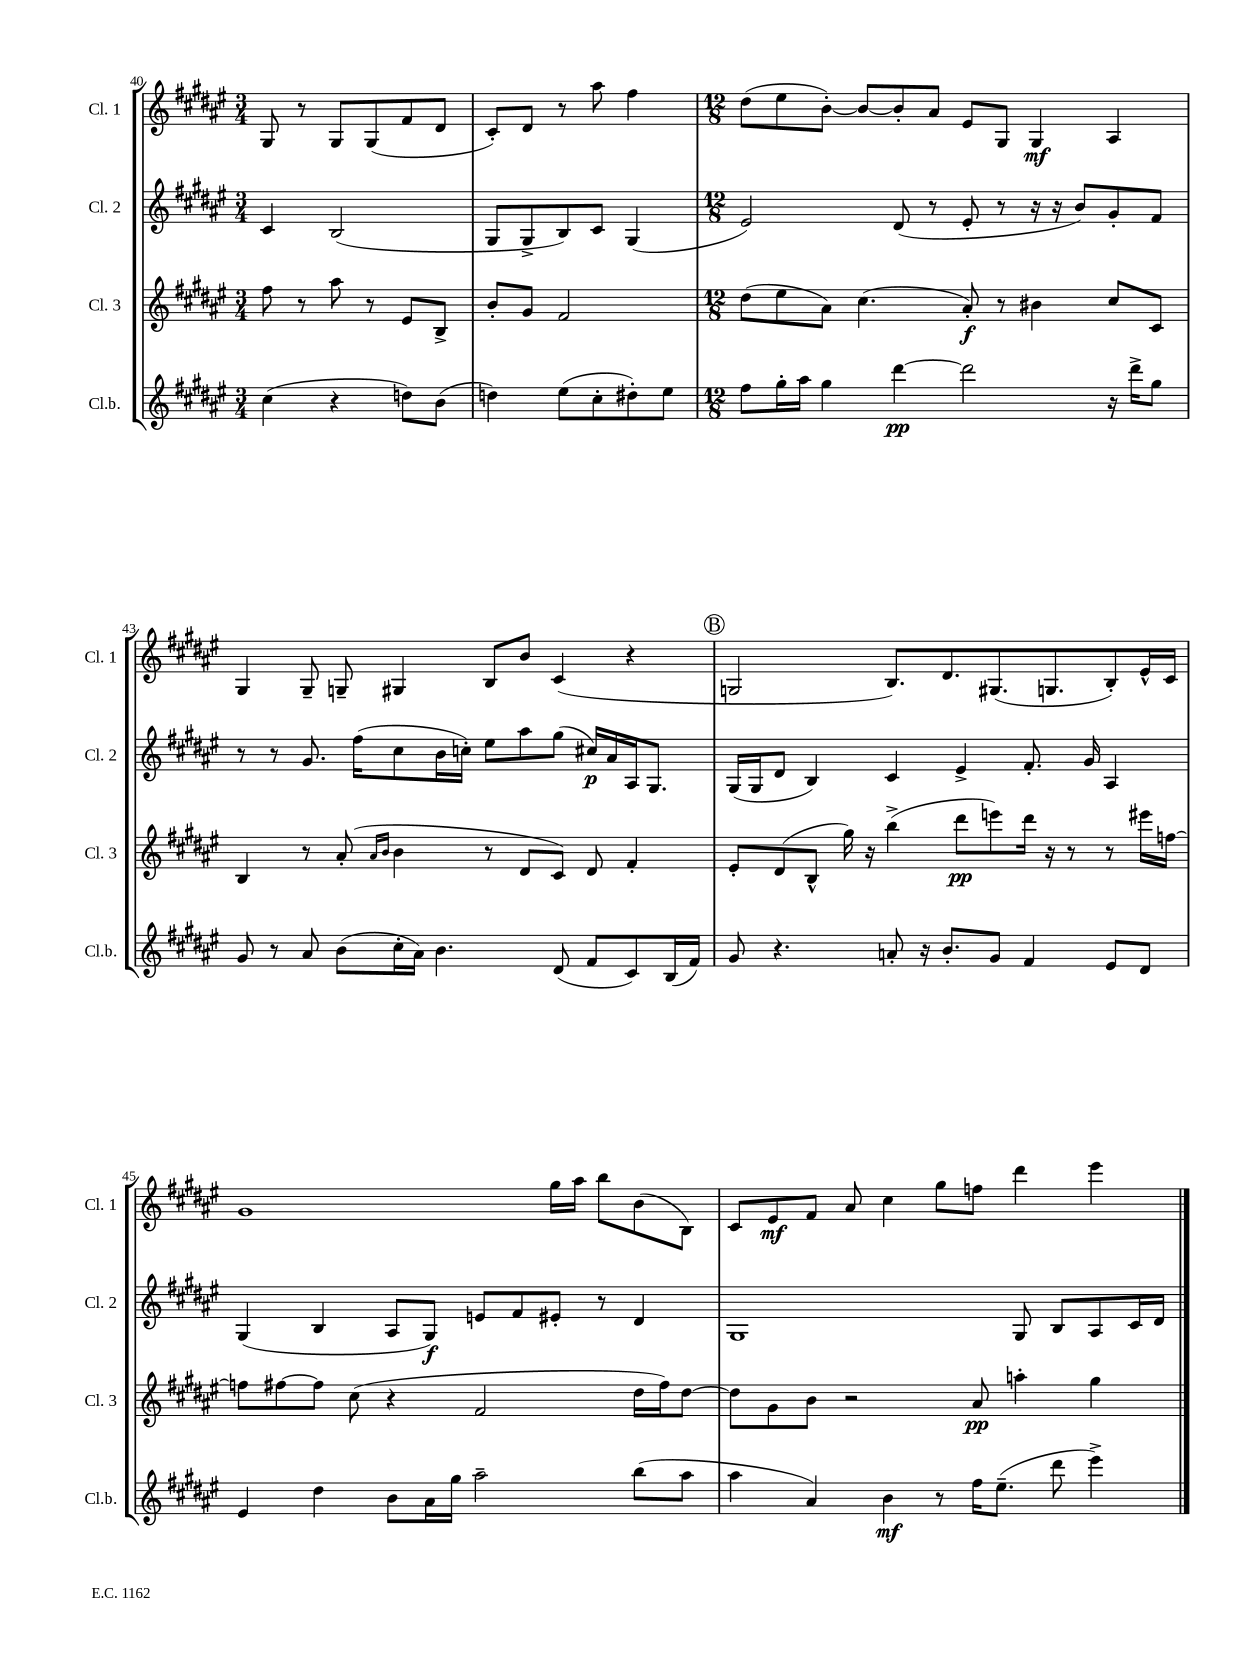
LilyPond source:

<<
\new StaffGroup <<
\new Staff = "s0" \with { instrumentName = "Cl. 1" shortInstrumentName = "Cl. 1" } {
    \clef treble \key fis \major \numericTimeSignature \time 3/4
    gis8 r8 gis8 gis8( fis'8 dis'8 |
    cis'8-.) dis'8 r8 ais''8 fis''4 |
    \numericTimeSignature \time 12/8 dis''8( eis''8 b'8~-.) b'8~ b'8-. ais'8 eis'8 gis8 gis4\mf ais4 |
    gis4 gis8-- g8-- gis4 b8 b'8 cis'4( r4 |
    \mark \markup { \circle "B" } g2 b8.) dis'8. gis8.( g8. b8-.) eis'16-^ cis'16 |
    gis'1 gis''16 ais''16 b''8 b'8( b8) |
    cis'8 eis'8\mf fis'8 ais'8 cis''4 gis''8 f''8 dis'''4 eis'''4 \bar "|." |
}
\new Staff = "s1" \with { instrumentName = "Cl. 2" shortInstrumentName = "Cl. 2" } {
    \clef treble \key fis \major \numericTimeSignature \time 3/4
    cis'4 b2( |
    gis8 gis8-> b8) cis'8 gis4( |
    \numericTimeSignature \time 12/8 eis'2) dis'8( r8 eis'8-. r8 r16 r16 b'8) gis'8-. fis'8 |
    r8 r8 gis'8. fis''16( cis''8 b'16 c''16-.) eis''8 ais''8 gis''8( cis''16\p) ais'16 ais16 gis8. |
    \mark \markup { \circle "B" } gis16( gis16 dis'8 b4) cis'4 eis'4-> fis'8.-. gis'16 ais4 |
    gis4( b4 ais8 gis8\f) e'8 fis'8 eis'8-. r8 dis'4 |
    gis1 gis8 b8 ais8 cis'16 dis'16 \bar "|." |
}
\new Staff = "s2" \with { instrumentName = "Cl. 3" shortInstrumentName = "Cl. 3" } {
    \clef treble \key fis \major \numericTimeSignature \time 3/4
    fis''8 r8 ais''8 r8 eis'8 b8-> |
    b'8-. gis'8 fis'2 |
    \numericTimeSignature \time 12/8 dis''8( eis''8 ais'8) cis''4.( ais'8-.\f) r8 bis'4 cis''8 cis'8 |
    b4 r8 ais'8-.( \grace { ais'16 b'16 } b'4 r8 dis'8 cis'8) dis'8 fis'4-. |
    \mark \markup { \circle "B" } eis'8-. dis'8( b8-^ gis''16) r16 b''4->( dis'''8\pp e'''8) dis'''16 r16 r8 r8 eis'''16 f''16~ |
    f''8 fis''8~ fis''8 cis''8( r4 fis'2 dis''16 fis''16) dis''8~ |
    dis''8 gis'8 b'8 r2 ais'8\pp a''4-. gis''4 \bar "|." |
}
\new Staff = "s3" \with { instrumentName = "Cl.b." shortInstrumentName = "Cl.b." } {
    \clef treble \key fis \major \numericTimeSignature \time 3/4
    cis''4( r4 d''8) b'8( |
    d''4) eis''8( cis''8-. dis''8-.) eis''8 |
    \numericTimeSignature \time 12/8 fis''8 gis''16-. ais''16 gis''4 dis'''4~\pp dis'''2 r16 dis'''16-> gis''8 |
    gis'8 r8 ais'8 b'8( cis''16-. ais'16) b'4. dis'8( fis'8 cis'8) b16( fis'16) |
    \mark \markup { \circle "B" } gis'8 r4. a'8-. r16 b'8.-. gis'8 fis'4 eis'8 dis'8 |
    eis'4 dis''4 b'8 ais'16 gis''16 ais''2-- b''8( ais''8 |
    ais''4 ais'4) b'4\mf r8 fis''16 eis''8.--( dis'''8 eis'''4->) \bar "|." |
}
>>
>>
\layout { \context { \Score currentBarNumber = #40 } }
